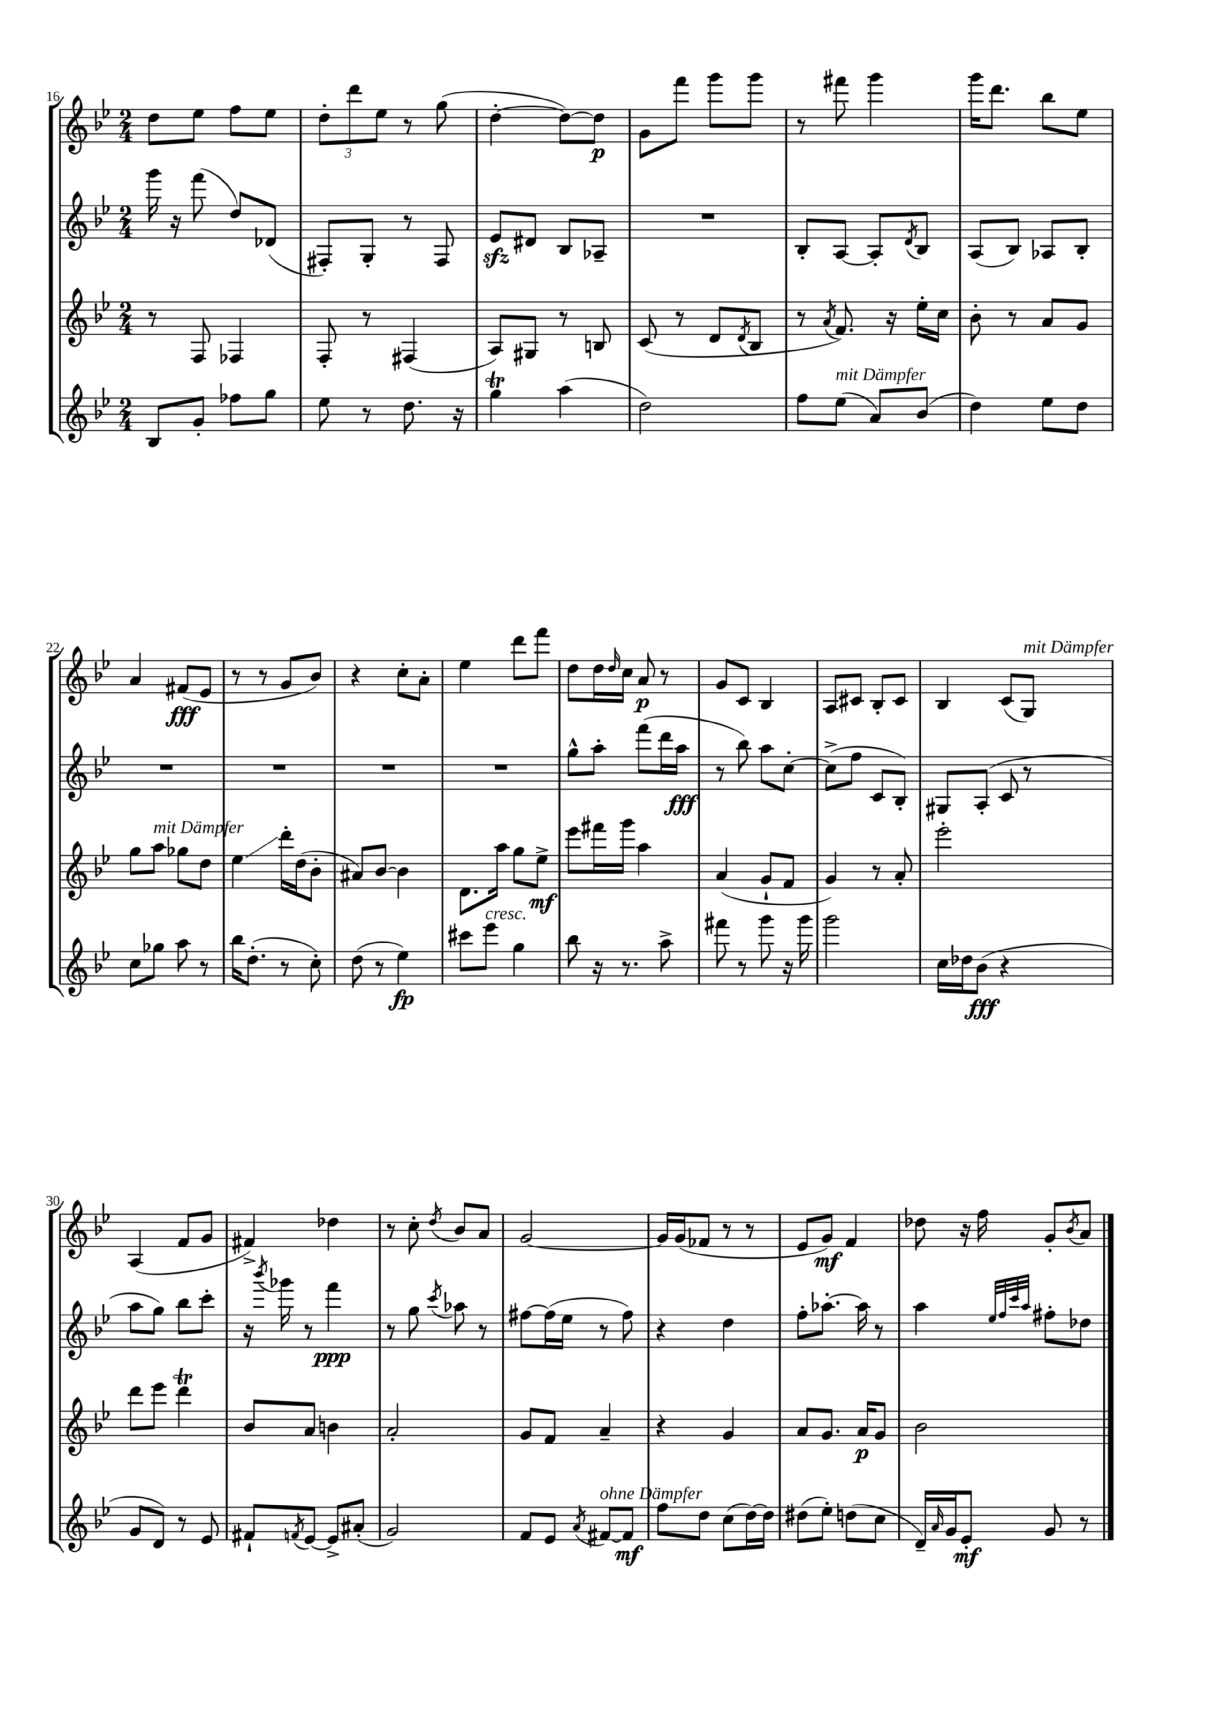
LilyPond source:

<<
\new StaffGroup <<
\new Staff = "s0" {
    \clef treble \key bes \major \numericTimeSignature \time 2/4
    d''8 ees''8 f''8 ees''8 |
    \tuplet 3/2 { d''8-. d'''8 ees''8 } r8 g''8( |
    d''4~-. d''8~) d''8\p |
    g'8 f'''8 g'''8 g'''8 |
    r8 fis'''8 g'''4 |
    g'''16 d'''8. bes''8 ees''8 |
    a'4 fis'8\fff( ees'8 |
    r8 r8 g'8 bes'8) |
    r4 c''8-. a'8-. |
    ees''4 d'''8 f'''8 |
    d''8 d''16 \grace { d''16 } c''16 a'8\p r8 |
    g'8 c'8 bes4 |
    a8 cis'8 bes8-. cis'8 |
    bes4 c'8( g8^\markup { \italic "mit Dämpfer" }) |
    a4( f'8 g'8 |
    fis'4->) des''4 |
    r8 c''8-. \acciaccatura { d''8 } bes'8 a'8 |
    g'2~ |
    g'16 g'16( fes'8 r8 r8 |
    ees'8 g'8\mf) f'4 |
    des''8 r16 f''16 g'8-. \acciaccatura { bes'8 } a'8 \bar "|." |
}
\new Staff = "s1" {
    \clef treble \key bes \major \numericTimeSignature \time 2/4
    g'''16 r16 f'''8( d''8) des'8( |
    fis8-.) g8-. r8 fis8 |
    ees'8\sfz dis'8 bes8 aes8-- |
    R2 |
    bes8-. a8~ a8-. \acciaccatura { d'8 } bes8 |
    a8( bes8) aes8 bes8-. |
    R2 |
    R2 |
    R2 |
    R2 |
    g''8-^ a''8-. f'''8( d'''16 a''16\fff |
    r8 bes''8) a''8 c''8~-. |
    c''8->( f''8 c'8 bes8-.) |
    gis8 a8-.( c'8 r8 |
    a''8 g''8) bes''8 c'''8-. |
    r16 \acciaccatura { bes'''8 } ges'''16 r8 f'''4\ppp |
    r8 g''8 \acciaccatura { c'''8 } aes''8 r8 |
    fis''8~ fis''16( ees''16 r8 fis''8) |
    r4 d''4 |
    f''8-. aes''8.~-. aes''16 r8 |
    a''4 \grace { ees''32 f''32 c'''32 a''32 } fis''8-. des''8 \bar "|." |
}
\new Staff = "s2" {
    \clef treble \key bes \major \numericTimeSignature \time 2/4
    r8 f8 fes4 |
    f8-. r8 fis4( |
    a8) gis8 r8 b8 |
    c'8( r8 d'8 \acciaccatura { d'8 } bes8 |
    r8 \acciaccatura { a'8 } f'8.) r16 ees''16-. c''16 |
    bes'8-. r8 a'8 g'8 |
    g''8 a''8^\markup { \italic "mit Dämpfer" } ges''8 d''8 |
    ees''4\glissando d'''16-. d''16( bes'8-. |
    ais'8) bes'8~ bes'4 |
    d'8. a''16 g''8 ees''8->\mf |
    ees'''8 fis'''16 g'''16 a''4 |
    a'4( g'8-! f'8 |
    g'4) r8 a'8-. |
    ees'''2-. |
    d'''8 ees'''8 d'''4\trill |
    bes'8 a'8 b'4 |
    a'2-. |
    g'8 f'8 a'4-- |
    r4 g'4 |
    a'8 g'8. a'16\p g'8 |
    bes'2 \bar "|." |
}
\new Staff = "s3" {
    \clef treble \key bes \major \numericTimeSignature \time 2/4
    bes8 g'8-. fes''8 g''8 |
    ees''8 r8 d''8. r16 |
    g''4\trill a''4( |
    d''2) |
    f''8 ees''8^\markup { \italic "mit Dämpfer" }( a'8) bes'8( |
    d''4) ees''8 d''8 |
    c''8 ges''8 a''8 r8 |
    bes''16 d''8.-.( r8 c''8-.) |
    d''8( r8 ees''4\fp) |
    cis'''8 ees'''8^\markup { \italic "cresc." } g''4 |
    bes''8 r16 r8. a''8-> |
    fis'''8 r8 g'''8 r16 g'''16 |
    g'''2 |
    c''16 des''16 bes'8\fff( r4 |
    g'8 d'8) r8 ees'8 |
    fis'8-! \acciaccatura { f'8 } ees'8~ ees'8-> ais'8-.( |
    g'2) |
    f'8 ees'8 \acciaccatura { a'8 } fis'8~^\markup { \italic "ohne Dämpfer" } fis'8\mf |
    f''8 d''8 c''8( d''16~) d''16 |
    dis''8( ees''8-.) d''8( c''8 |
    d'16--) \grace { a'16 } g'16 ees'8-.\mf g'8 r8 \bar "|." |
}
>>
>>
\layout { \context { \Score currentBarNumber = #16 } }
